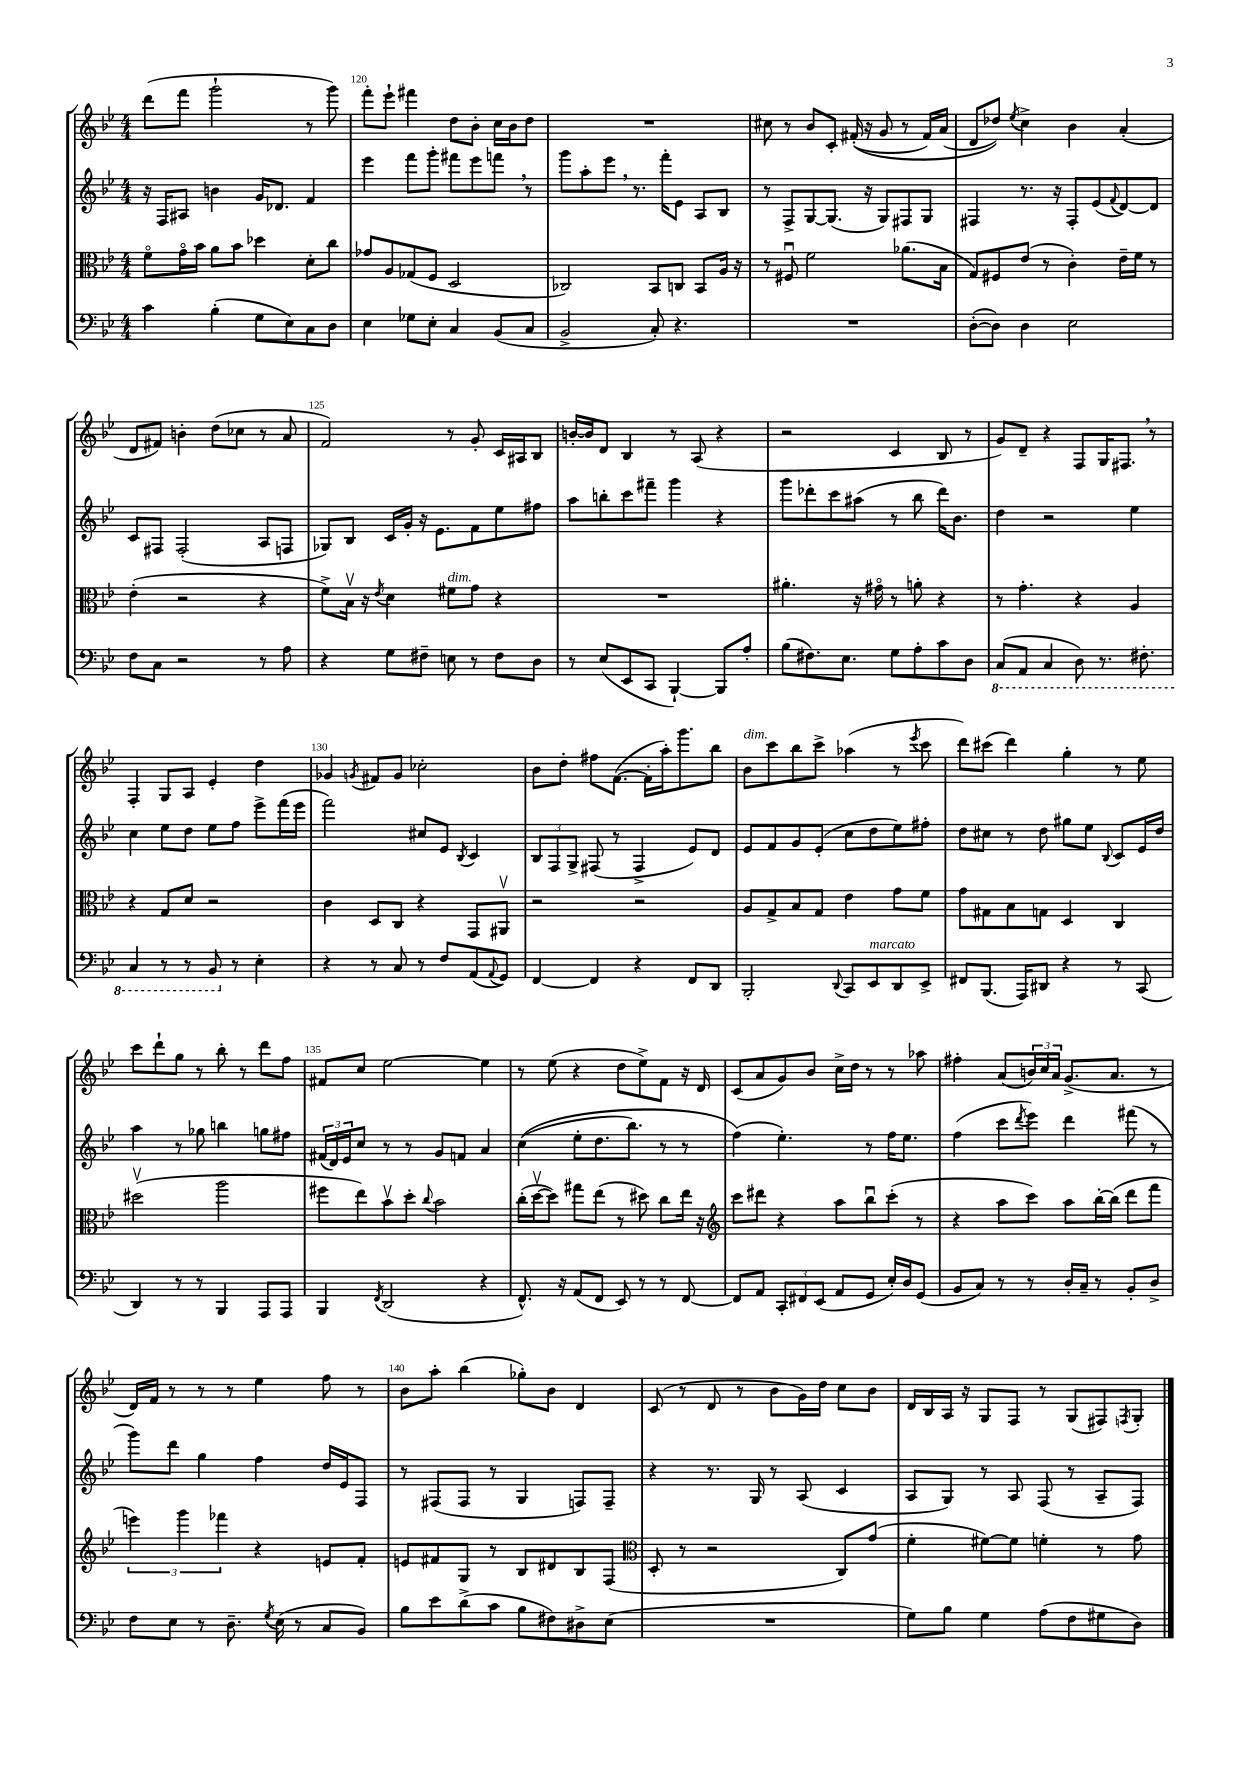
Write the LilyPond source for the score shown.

<<
\new StaffGroup <<
\new Staff = "s0" {
    \clef treble \key bes \major \numericTimeSignature \time 4/4
    d'''8( f'''8 g'''2-! r8 g'''8) |
    f'''8-. ees'''8-! fis'''4 d''8 bes'8-. c''16 bes'16 d''8 |
    R1 |
    cis''8 r8 bes'8 c'8-. fis'16-.(\( r16 g'8 r8 fis'16) a'16( |
    d'8 des''8)\) \acciaccatura { ees''8 } c''4-> bes'4 a'4-.( |
    d'8 fis'8) b'4-. d''8( ces''8 r8 a'8 |
    f'2) r8 g'8-. c'16 ais16 bes8 |
    b'16~-. b'16 d'8 bes4 r8 a8( r4 |
    r2 c'4 bes8 r8 |
    g'8) d'8-- r4 f8 g16 fis8. \breathe r8 |
    f4-. g8 a8 ees'4-. d''4 |
    ges'4 \acciaccatura { g'8 } fis'8 g'8 ces''2-. |
    bes'8 d''8-. fis''8 f'8.~( f'16-. a''16-.) g'''8. bes''8 |
    bes'8^\markup { \italic "dim." } c'''8 bes''8 c'''8-> aes''4( r8 \acciaccatura { ees'''8 } c'''8 |
    d'''8) cis'''8( d'''4) g''4-. r8 ees''8 |
    c'''8 d'''8-! g''8 r8 bes''8-. r8 d'''8 f''8 |
    fis'8 c''8 ees''2~ ees''4 |
    r8 ees''8( r4 d''8 ees''8->) f'8 r16 d'16 |
    c'8( a'8 g'8) bes'8 c''16-> d''16 r8 r8 aes''8 |
    fis''4-. a'8( \tuplet 3/2 { b'16) c''16 a'16 } g'8.->( a'8. r8 |
    d'16) f'16 r8 r8 r8 ees''4 f''8 r8 |
    bes'8 a''8-. bes''4( ges''8-.) bes'8 d'4 |
    c'8( r8 d'8 r8 bes'8 g'16) d''16 c''8 bes'8 |
    d'16 bes16 a16 r16 g8 f8 r8 g8( fis8) \acciaccatura { f8 } g8-. \bar "|." |
}
\new Staff = "s1" {
    \clef treble \key bes \major \numericTimeSignature \time 4/4
    r16 f16 ais8 b'4 g'16 des'8. f'4 |
    ees'''4 f'''8 g'''8-. fis'''8 ees'''8 f'''8 \breathe r8 |
    g'''8 a''8-. ees'''8 \breathe r8. f'''16-. ees'8 a8 bes8 |
    r8 f8-> g8~ g8.( r16 g8) fis8 g8 |
    fis4 r8. r16 fis8-. ees'8( \appoggiatura { f'8 } d'8~) d'8 |
    c'8 fis8 fis2-.( a8 f8 |
    ges8) bes8 c'16 g'16-. r16 ees'8. f'8 ees''8 fis''8 |
    a''8 b''8-. c'''8 fis'''8-- g'''4 r4 |
    g'''8 des'''8-. c'''8 ais''8( r8 bes''8 des'''16) bes'8. |
    d''4 r2 ees''4 |
    c''4 ees''8 d''8 ees''8 f''8 ees'''8-> f'''16( ees'''16 |
    f'''2) cis''8 ees'8 \acciaccatura { bes8 } c'4 |
    \tuplet 3/2 { bes8 f8 g8-> } fis8( r8 fis4-> ees'8) d'8 |
    ees'8 f'8 g'8 ees'8-.( c''8 d''8 ees''8) fis''8-. |
    d''8 cis''8 r8 d''8 gis''8 ees''8 \appoggiatura { bes8 } c'8 ees'16 d''16 |
    a''4 r8 ges''8 b''4 g''8 fis''8 |
    \tuplet 3/2 { fis'16( d'16) ees'16 } c''8 r8 r8 g'8 f'8 a'4 |
    c''4(\( ees''8-. d''8. bes''8.) r8 r8 |
    f''4(\) ees''4.-.) r8 f''16 ees''8. |
    f''4( c'''8 \acciaccatura { d'''8 } ees'''8) d'''4 fis'''8( r8 |
    g'''8) d'''8 g''4 f''4 d''16 ees'16 f8 |
    r8 fis8( fis8 r8 g4 f8) f8-- |
    r4 r8. g16 r8 a8( c'4 |
    a8 g8) r8 a8 f8( r8 a8-- f8) \bar "|." |
}
\new Staff = "s2" {
    \clef alto \key bes \major \numericTimeSignature \time 4/4
    f'8\flageolet g'16\flageolet bes'16 a'8 bes'8 des''4 d'8-. c''8 |
    ges'8 a8 ges8( f8 d2 |
    ces2) bes,8 c8 bes,8 a16 r16 |
    r8 fis8\downbow f'2 aes'8.( bes16 |
    g8) fis8 ees'8( r8 c'4-.) ees'16-- f'16 r8 |
    ees'4-.( r2 r4 |
    f'8->) bes16\upbow r16 \acciaccatura { ees'8 } d'4 fis'8^\markup { \italic "dim." } g'8 r4 |
    R1 |
    ais'4.-. r16 gis'16\flageolet r8 a'8-. r4 |
    r8 g'4.-. r4 a4 |
    r4 g8 d'8 r2 |
    c'4 d8 c8 r4 g,8 ais,8\upbow |
    r2 r2 |
    a8 g8-> bes8 g8 ees'4 g'8 f'8 |
    g'8 gis8 bes8 g8 d4 c4 |
    dis''2\upbow( a''2 |
    fis''8 ees''8) bes'8\upbow d''8-. \appoggiatura { c''8 } bes'2 |
    c''16-.( d''16~\upbow d''8) gis''8 ees''8( r8 dis''8) c''8 ees''16 r16 |
    \clef treble c'''8 dis'''8 r4 a''8 bes''8\downbow c'''8-.( r8 |
    r4 a''8 c'''8) a''8 bes''16~-. bes''16( d'''8 f'''8 |
    \tuplet 3/2 { e'''4) g'''4 fes'''4 } r4 e'8 f'8-. |
    e'8 fis'8 g8 r8 bes8 dis'8 bes8 f8( |
    \clef alto d8-. r8 r2 c8) g'8( |
    f'4-. fis'8~) fis'8 f'4-. r8 g'8 \bar "|." |
}
\new Staff = "s3" {
    \clef bass \key bes \major \numericTimeSignature \time 4/4
    c'4 bes4-.( g8 ees8) c8 d8 |
    ees4 ges8 ees8-. c4 bes,8( c8 |
    bes,2-> c8-.) r4. |
    R1 |
    d8~-.( d8) d4 ees2 |
    f8 c8 r2 r8 a8 |
    r4 g8 fis8-- e8 r8 fis8 d8 |
    r8 ees8( ees,8 c,8 bes,,4~-!) bes,,8 a8-. |
    bes8( fis8.) ees8. g8 a8-. c'8 d8 |
    \ottava #-1 c,8( a,,8 c,4 d,8) r8. fis,8.-. |
    c,4 r8 r8 bes,,8 \ottava #0 r8 ees4-. |
    r4 r8 c8 r8 f8 a,8( \appoggiatura { a,8 } g,8) |
    f,4~ f,4 r4 f,8 d,8 |
    bes,,2-. \appoggiatura { d,8 } c,8 ees,8^\markup { \italic "marcato" } d,8 ees,8-> |
    fis,8 bes,,8.( a,,16) dis,8 r4 r8 c,8( |
    d,4) r8 r8 bes,,4 a,,8 a,,8 |
    bes,,4 \acciaccatura { f,8 } d,2( r4 |
    f,8.-^) r16 a,8( f,8 ees,8) r8 r8 f,8~ |
    f,8 a,8 \tuplet 3/2 { c,8-. fis,8 ees,8( } a,8 g,8 ees16-.) d16 g,8( |
    bes,8 c8) r8 r8 d16-. c16-- r8 bes,8-. d8-> |
    f8 ees8 r8 d8.-- \acciaccatura { g8 } ees16( r8 c8 bes,8) |
    bes8 ees'8 d'8->( c'8 bes8 fis8) dis8-> ees8( |
    R1 |
    g8) bes8 g4 a8( f8 gis8 d8) \bar "|." |
}
>>
>>
\layout { \context { \Score currentBarNumber = #119 \override BarNumber.break-visibility = ##(#f #t #t) barNumberVisibility = #(every-nth-bar-number-visible 5) } }
